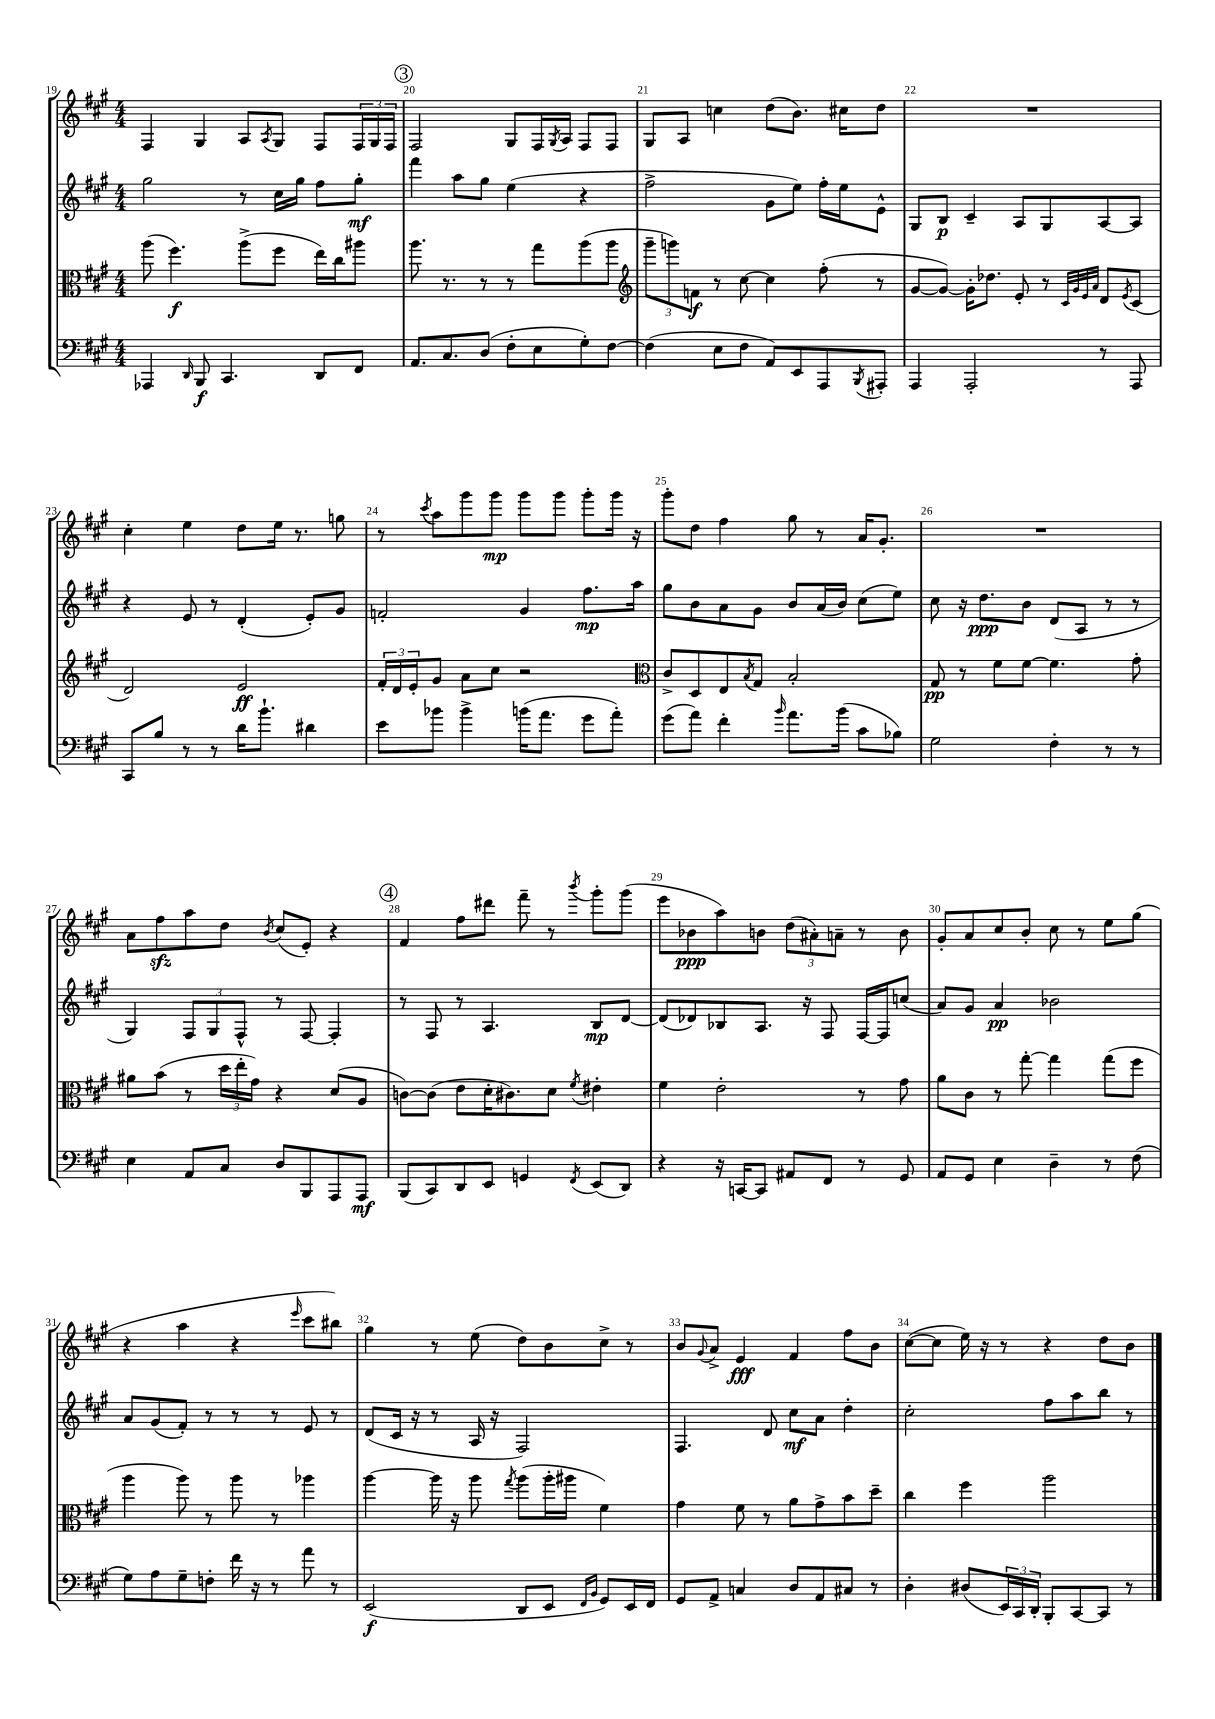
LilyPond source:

<<
\new StaffGroup <<
\new Staff = "s0" {
    \clef treble \key a \major \numericTimeSignature \time 4/4
    fis4 gis4 a8 \acciaccatura { a8 } gis8 fis8 \tuplet 3/2 { fis16 gis16 fis16 } |
    \mark \markup { \circle "3" } fis2 gis8 fis16 \acciaccatura { gis8 } a16 fis8 fis8 |
    gis8 a8 c''4 d''8( b'8.) cis''16 d''8 |
    R1 |
    cis''4-. e''4 d''8 e''16 r8. g''8 |
    r8 \acciaccatura { cis'''8 } a''8 gis'''8 gis'''8\mp gis'''8 gis'''8 gis'''8-. gis'''16 r16 |
    gis'''8-. d''8 fis''4 gis''8 r8 a'16 gis'8.-. |
    R1 |
    a'8 fis''8\sfz a''8 d''8 \acciaccatura { b'8 } cis''8( e'8-.) r4 |
    \mark \markup { \circle "4" } fis'4 fis''8 dis'''8 fis'''8-- r8 \acciaccatura { b'''8 } gis'''8-. gis'''8( |
    e'''8 bes'8\ppp a''8) b'8 \tuplet 3/2 { d''8( ais'8-.) a'8-- } r8 b'8 |
    gis'8-. a'8 cis''8 b'8-. cis''8 r8 e''8 gis''8( |
    r4 a''4 r4 \grace { e'''16 } cis'''8 bis''8) |
    gis''4 r8 e''8( d''8) b'8 cis''8-> r8 |
    b'8 \appoggiatura { gis'8 } a'8-> e'4\fff fis'4 fis''8 b'8 |
    cis''8~( cis''8 e''16) r16 r8 r4 d''8 b'8 \bar "|." |
}
\new Staff = "s1" {
    \clef treble \key a \major \numericTimeSignature \time 4/4
    gis''2 r8 cis''16 gis''16 fis''8 gis''8-.\mf |
    \mark \markup { \circle "3" } fis'''4 a''8 gis''8 e''4( r4 |
    fis''2-> gis'8 e''8) fis''16-. e''16 e'8-^ |
    gis8 b8\p cis'4-- a8 gis8 a8~ a8 |
    r4 e'8 r8 d'4-.( e'8-.) gis'8 |
    f'2-. gis'4 fis''8.\mp a''16 |
    gis''8 b'8 a'8 gis'8 b'8 a'16( b'16) cis''8( e''8) |
    cis''8 r16 d''8.\ppp b'8 d'8( a8 r8 r8 |
    gis4) \tuplet 3/2 { fis8 gis8 fis8-^ } r8 fis8~ fis4-. |
    \mark \markup { \circle "4" } r8 fis8 r8 a4. b8\mp d'8~ |
    d'8( des'8) bes8 a8. r16 fis8 fis16~ fis16 c''8( |
    a'8) gis'8 a'4\pp bes'2 |
    a'8 gis'8( fis'8-.) r8 r8 r8 e'8 r8 |
    d'8( cis'16 r16 r8 a16 r16 fis2) |
    fis4. d'8 cis''8\mf a'8 d''4-. |
    cis''2-. fis''8 a''8 b''8 r8 \bar "|." |
}
\new Staff = "s2" {
    \clef alto \key a \major \numericTimeSignature \time 4/4
    a''8( fis''4.\f) a''8->( fis''8 e''16) cis''16 ais''8 |
    \mark \markup { \circle "3" } a''8. r8. r8 r8 gis''8 a''8( a''8 |
    \clef treble \tuplet 3/2 { gis'''8-- g'''8) f'8\f } r8 cis''8~ cis''4 fis''8-.( r8 |
    gis'8~ gis'8~) gis'16-. des''8. e'8-. r8 \grace { cis'32 gis'32 e'32 a'32 } d'8 \acciaccatura { e'8 } cis'8( |
    d'2) e'2\ff |
    \tuplet 3/2 { fis'16-. d'16 e'16-. } gis'8 a'8 cis''8 r2 |
    \clef alto cis'8-> d8 e8 \acciaccatura { b8 } gis8 b2-. |
    gis8\pp r8 fis'8 fis'8~ fis'4. gis'8-. |
    ais'8 b'8( r8 \tuplet 3/2 { d''16 e''16-. gis'16) } r4 d'8( a8 |
    \mark \markup { \circle "4" } c'8~) c'8( e'8 d'16-. cis'8.) d'8 \acciaccatura { fis'8 } eis'4-. |
    fis'4 e'2-. r8 gis'8 |
    a'8 cis'8 r8 gis''8~-. gis''4 gis''8( fis''8 |
    a''4 a''8) r8 a''8 r8 aes''4 |
    a''4~ a''16 r16 a''8 \acciaccatura { gis''8 } a''8( a''16-. ais''16 fis'4) |
    gis'4 fis'8 r8 a'8 gis'8-> b'8 d''8-- |
    cis''4 fis''4 a''2 \bar "|." |
}
\new Staff = "s3" {
    \clef bass \key a \major \numericTimeSignature \time 4/4
    aes,,4 \grace { d,16 } b,,8\f cis,4. d,8 fis,8 |
    \mark \markup { \circle "3" } a,8. cis8. d8( fis8-. e8 gis8-.) fis8~ |
    fis4( e8 fis8 a,8) e,8 a,,8 \acciaccatura { b,,8 } ais,,8-. |
    a,,4 a,,2-. r8 a,,8 |
    cis,8 b8 r8 r8 d'16 b'8.-! dis'4 |
    e'8 bes'8 bes'4-> b'16( a'8. gis'8 a'8-.) |
    gis'8( a'8) fis'4-. \grace { b'16 } a'8. b'16( cis'8 bes8) |
    gis2 fis4-. r8 r8 |
    e4 a,8 cis8 d8 b,,8 a,,8 a,,8\mf |
    \mark \markup { \circle "4" } b,,8( cis,8) d,8 e,8 g,4 \acciaccatura { fis,8 } e,8( d,8) |
    r4 r16 c,16~ c,8 ais,8 fis,8 r8 gis,8 |
    a,8 gis,8 e4 d4-- r8 fis8( |
    gis8) a8 gis8-- f8-. fis'16 r16 r8 a'8 r8 |
    e,2\f( d,8 e,8 \grace { fis,16 b,16 } gis,8) e,16 fis,16 |
    gis,8 a,8-> c4 d8 a,8 cis8 r8 |
    d4-. dis8( \tuplet 3/2 { e,16) cis,16 d,16-. } b,,8-. cis,8~ cis,8 r8 \bar "|." |
}
>>
>>
\layout { \context { \Score currentBarNumber = #19 \override BarNumber.break-visibility = ##(#f #t #t) barNumberVisibility = #all-bar-numbers-visible } }
